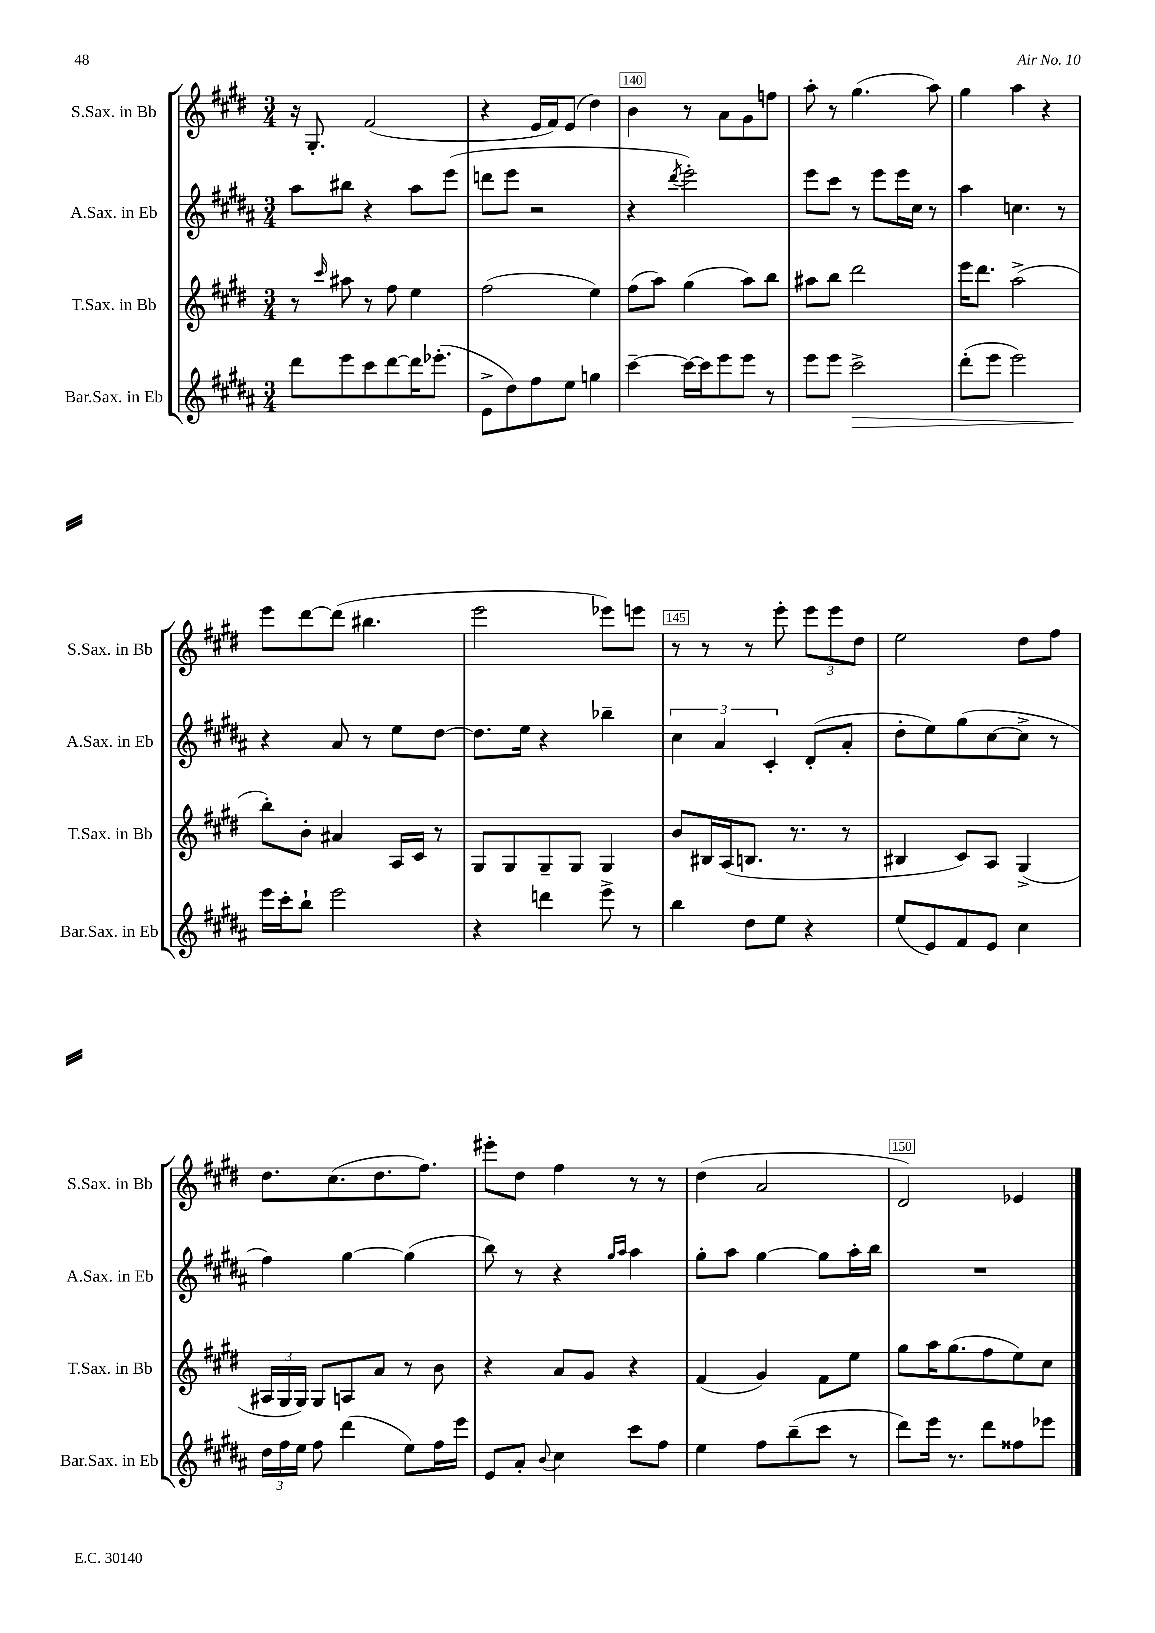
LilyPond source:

<<
\new StaffGroup <<
\new Staff = "s0" \with { instrumentName = "S.Sax. in Bb" shortInstrumentName = "S.Sax. in Bb" } {
    \clef treble \key e \major \numericTimeSignature \time 3/4
    \autoBeamOff r16 gis8.-. fis'2( |
    r4 e'16[ fis'16) e'8]( dis''4) |
    b'4 r8 a'8[ gis'8 f''8] |
    a''8-. r8 gis''4.( a''8) |
    gis''4 a''4 r4 |
    e'''8[ dis'''8~ dis'''8]( bis''4. |
    e'''2 ees'''8[) e'''8] |
    r8 r8 r8 e'''8-. \tuplet 3/2 { e'''8[ e'''8 dis''8] } |
    e''2 dis''8[ fis''8] |
    dis''8.[ cis''8.( dis''8. fis''8.]) |
    eis'''8[-. dis''8] fis''4 r8 r8 |
    dis''4( a'2 |
    dis'2) ees'4 \bar "|." |
}
\new Staff = "s1" \with { instrumentName = "A.Sax. in Eb" shortInstrumentName = "A.Sax. in Eb" } {
    \clef treble \key b \major \numericTimeSignature \time 3/4
    \autoBeamOff ais''8[ bis''8] r4 ais''8[ e'''8]( |
    d'''8[ e'''8] r2 |
    r4 \acciaccatura { dis'''8 } e'''2-.) |
    e'''8[ cis'''8] r8 e'''8[ e'''16 cis''16] r8 |
    ais''4 c''4. r8 |
    r4 ais'8 r8 e''8[ dis''8]~ |
    dis''8.[ e''16] r4 bes''4-- |
    \tuplet 3/2 { cis''4 ais'4 cis'4-. } dis'8[-.( ais'8]-. |
    dis''8[-. e''8) gis''8( cis''8~ cis''8]-> r8 |
    fis''4) gis''4~ gis''4( |
    b''8) r8 r4 \grace { gis''16[ ais''16] } ais''4 |
    gis''8[-. ais''8] gis''4~ gis''8[ ais''16-. b''16] |
    R2. \bar "|." |
}
\new Staff = "s2" \with { instrumentName = "T.Sax. in Bb" shortInstrumentName = "T.Sax. in Bb" } {
    \clef treble \key e \major \numericTimeSignature \time 3/4
    \autoBeamOff r8 \grace { cis'''16 } ais''8 r8 fis''8 e''4 |
    fis''2( e''4) |
    fis''8[( a''8]) gis''4( a''8[) b''8] |
    ais''8[ b''8] dis'''2 |
    e'''16[ dis'''8.] a''2->( |
    b''8[-.) b'8]-. ais'4 a16[ cis'16] r8 |
    gis8[ gis8 gis8-- gis8] gis4 |
    b'8[ bis16 a16( b8.] r8. r8 |
    bis4 cis'8[) a8] gis4->( |
    \tuplet 3/2 { ais16[ gis16 gis16]) } gis8[ a8 a'8] r8 b'8 |
    r4 a'8[ gis'8] r4 |
    fis'4( gis'4) fis'8[ e''8] |
    gis''8[ a''16 gis''8.( fis''8 e''8) cis''8] \bar "|." |
}
\new Staff = "s3" \with { instrumentName = "Bar.Sax. in Eb" shortInstrumentName = "Bar.Sax. in Eb" } {
    \clef treble \key b \major \numericTimeSignature \time 3/4
    \autoBeamOff dis'''8[ e'''8 cis'''8 dis'''8~ dis'''16 ees'''8.]-.( |
    e'8[-> dis''8) fis''8 e''8] g''4 |
    cis'''4~-- cis'''16[~ cis'''16 e'''8 e'''8] r8 |
    e'''8[ e'''8] cis'''2->\> |
    dis'''8[-.( e'''8] e'''2) |
    e'''16[\! cis'''16-. b''8]-! e'''2 |
    r4 d'''4 e'''8-> r8 |
    b''4 dis''8[ e''8] r4 |
    e''8[( e'8) fis'8 e'8] cis''4 |
    \tuplet 3/2 { dis''16[ fis''16 e''16] } fis''8 dis'''4( e''8[) fis''16 e'''16] |
    e'8[ ais'8]-. \appoggiatura { b'8 } cis''4 cis'''8[ fis''8] |
    e''4 fis''8[ b''8--( cis'''8] r8 |
    dis'''8[) e'''16] r8. dis'''8[ fisis''8 ees'''8] \bar "|." |
}
>>
>>
\layout { \context { \Score currentBarNumber = #138 \override BarNumber.break-visibility = ##(#f #t #t) barNumberVisibility = #(every-nth-bar-number-visible 5) \override BarNumber.stencil = #(make-stencil-boxer 0.1 0.3 ly:text-interface::print) } }
